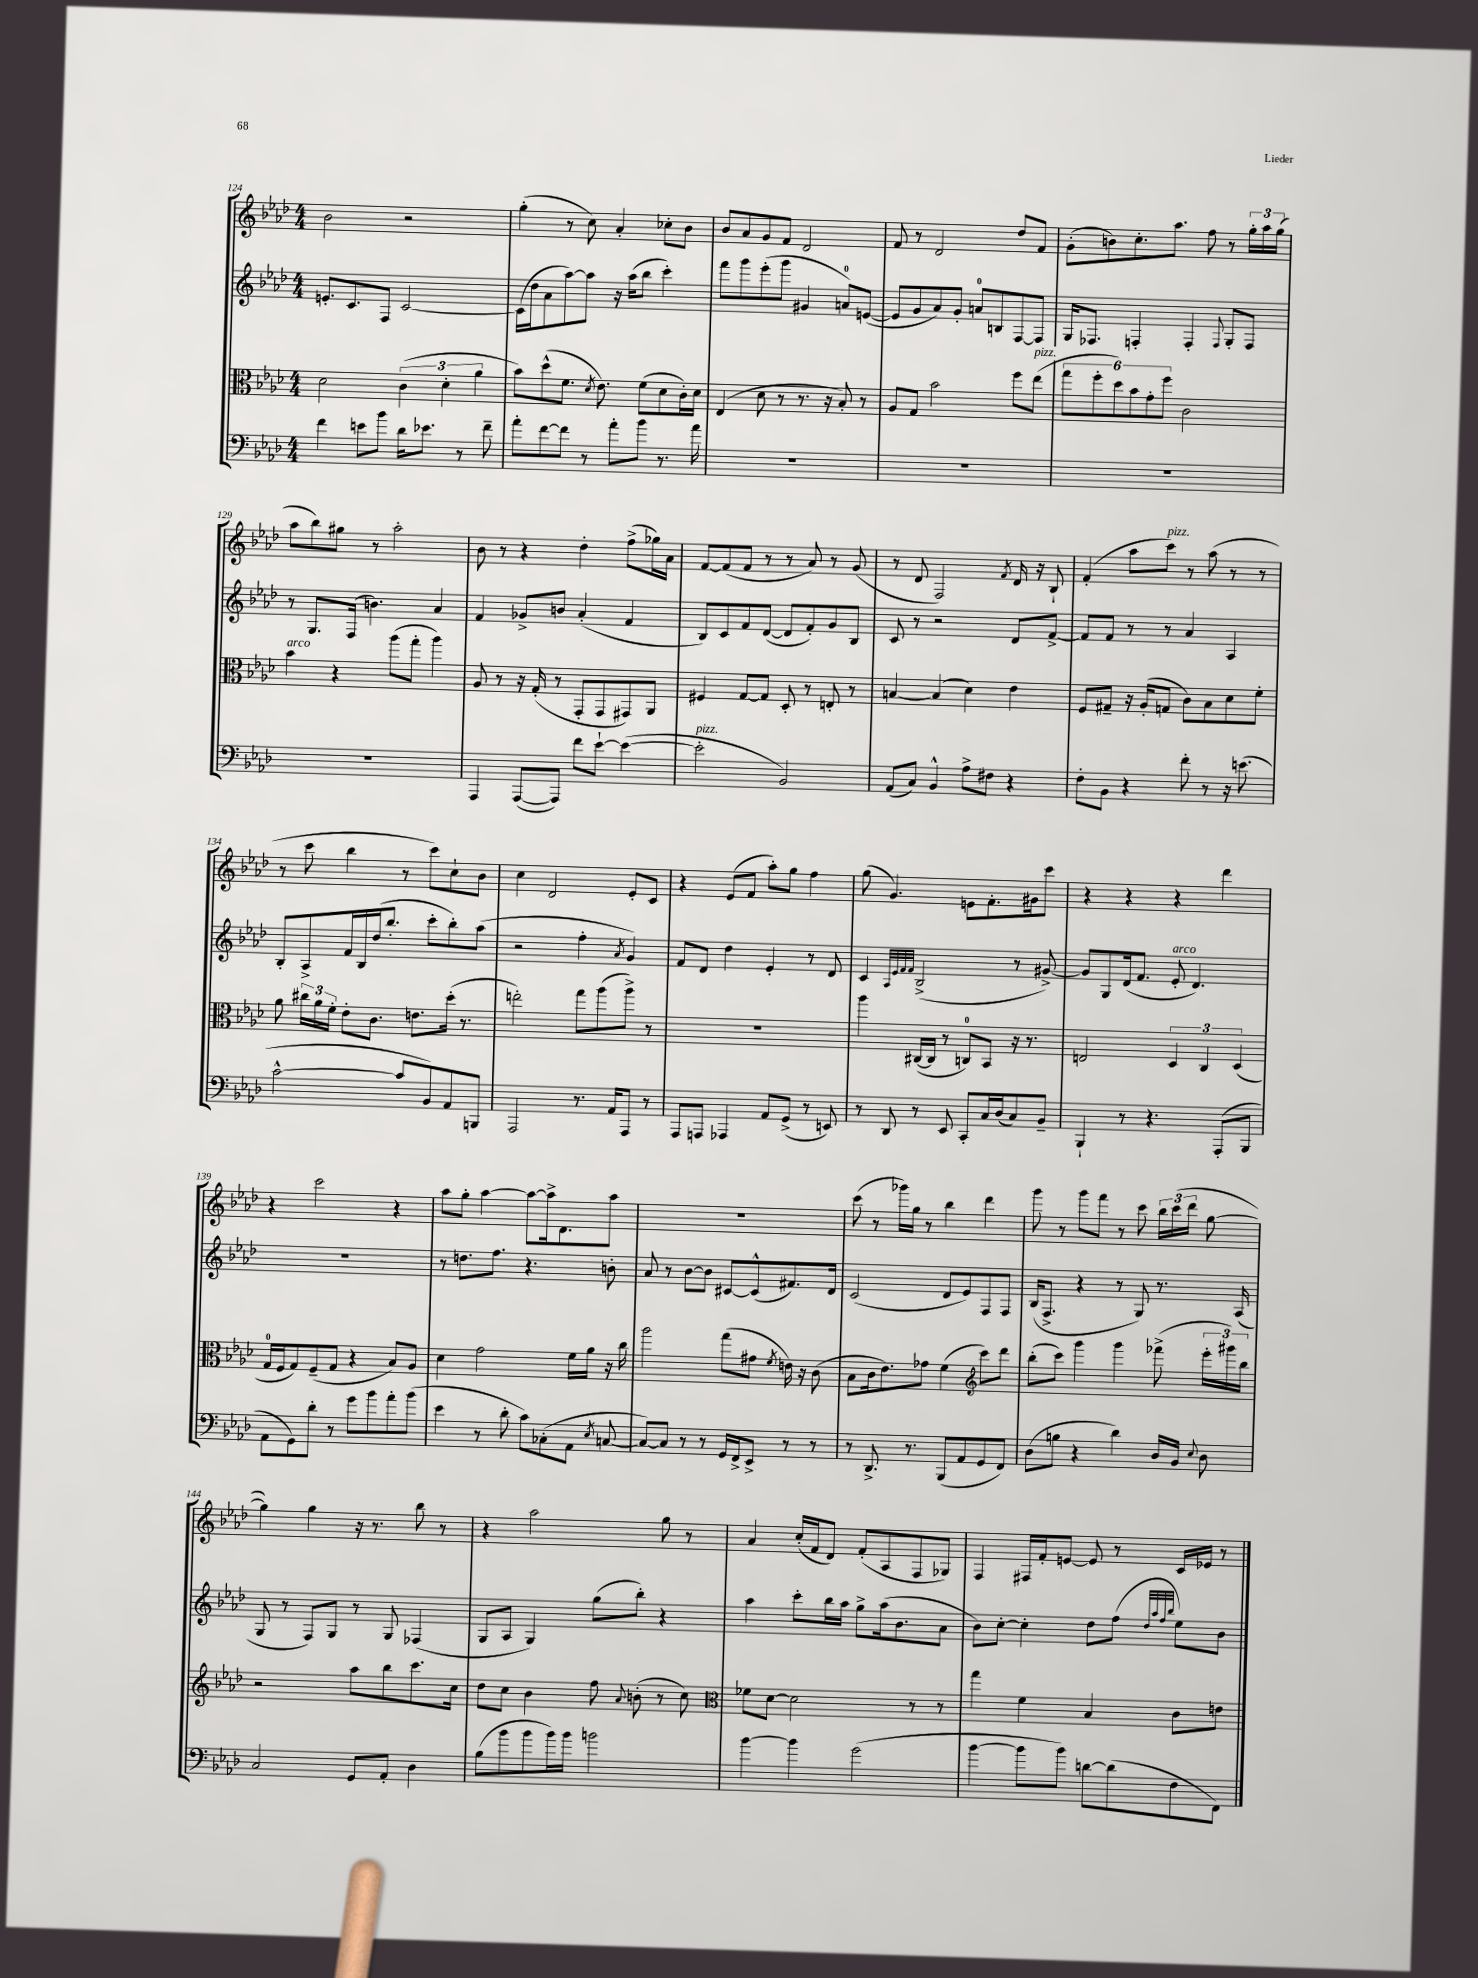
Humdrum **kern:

**kern	**kern	**kern	**kern
*staff4	*staff3	*staff2	*staff1
*clefF4	*clefC3	*clefG2	*clefG2
*k[b-e-a-d-]	*k[b-e-a-d-]	*k[b-e-a-d-]	*k[b-e-a-d-]
*M4/4	*M4/4	*M4/4	*M4/4
4f	2d-	8.e'	2b-
.	.	8.c	.
8e	.	.	.
8b-	.	8F	.
16d-	(6c	[2c	2r
8.e-	.	.	.
.	6d-'	.	.
8r	.	.	.
.	6a-	.	.
8f~	.	.	.
=	=	=	=
8a-'	8b-)	(16c]	(4gg'
.	.	16dd-	.
[8f	(8dd-^^	8a-	.
8f]	8.f	[8aa-)	8r
8r	.	8aa-]	8cc)
.	8qd-	.	.
.	8.e-)	.	.
8a-'	.	16r	4a-'
.	.	(16aa-	.
8b-	(8f	8bb-	.
8.r	8d-	4ccc')	8cc-'
.	16c')	.	8b-
16a-	16d-	.	.
=	=	=	=
1r	(4E-	8fff	8b-
.	.	8ggg	8a-
.	8d-	(8eee-'	8g
.	8r	8ggg	8f
.	8.r	4g#	2d-
.	16r	.	.
.	8B-')	8a)	.
.	8r	([8e	.
=	=	=	=
1r	8A-	8e]	8f
.	8G	8g	8r
.	2b-	8a-)	2d-
.	.	8g'	.
.	.	8a	.
.	.	8B	.
.	8ff	[8F	8dd-
.	(8ee-	8F]	8f
=	=	=	=
1r	12gg	16G	(8g'
.	.	8.F-	.
.	12ff'	.	.
.	.	.	8b)
.	12dd-)	.	.
.	12b-	4F'	8.cc'
.	12g'	.	.
.	12ff	.	.
.	.	.	8.aa-
.	2c	4F'	.
.	.	.	8ff
.	.	8qqF	.
.	.	8G'	8r
.	.	8F	24gg'
.	.	.	24aa-
.	.	.	(24gg
=	=	=	=
1r	4b-	8r	8aa-
.	.	8.G	8bb-)
.	4r	.	8gg#
.	.	(16F	.
.	.	4.b)	8r
.	(8aa-	.	2aa-'
.	8gg'	.	.
.	4aa-)	4a-	.
=	=	=	=
4AAA-	8A-	4f	8b-
.	8r	.	8r
([8AAA-	16r	8g-^	4r
.	(16G'	.	.
8AAA-])	8r	8b	.
8f	8GG'	(4a-'	4dd-'
[8e-`	8GG	.	.
(4e-_	8GG#)	4f	(8ff^
.	8AA-	.	16gg-)
.	.	.	16a-
=	=	=	=
2e-']	4F#	8B-)	[8f
.	.	8c	(8f]
.	[8G	8f	8f
.	8G]	([8d-	8r
2BB-)	8D-'	8d-]	8r
.	8r	8f')	8a-)
.	8E'	8g	8r
.	8r	8B-	(8g
=	=	=	=
(8AA-	[4B	8c	8r
8C)	.	8r	8d-
4BB-^^	(4B]	2r	2F)
8A-^	4d-)	.	.
8F#	.	.	.
.	.	.	8qf
4r	4e-	8d-	16d-
.	.	.	16r
.	.	[8f^	8B-`
=	=	=	=
8F'	8F	8f]	(4f'
8BB-	8G#~	8f	.
4r	16r	8r	8aa-
.	(16A-'	.	.
.	8G	8r	8ccc)
8f'	8c)	4a-	8r
8r	8B-	.	(8aa-
16r	8d-	4A-	8r
(8.e	.	.	.
.	8f'	.	8r
=	=	=	=
[2c^^	8a-	8B-'	8r
.	24cc#	8A-^	8ccc
.	24a-	.	.
.	24f'	.	.
.	8e-'	16f	4bb-
.	.	16B-	.
.	8.c	(16dd-	.
.	.	8.bb-'	.
8c]	.	.	8r
.	8.e	.	.
8BB-)	.	8ccc'	8ccc)
8AA-	(16dd-'	8bb-')	8cc`
.	8.r	.	.
8BBB	.	(8aa-	8b-
=	=	=	=
2AAA-	2ee')	2r	4cc
.	.	.	2d-
8.r	8gg	4ff'	.
.	(8aa-	.	.
16AA-	.	.	.
.	.	8qa-	.
8AAA-	8aa-^)	4g)	8e-'
8r	8r	.	8c
=	=	=	=
8AAA-	1r	8f	4r
8AAA	.	8d-	.
4AAA-	.	4dd-	(8e-
.	.	.	8f
8AA-	.	4e-'	8aa-')
(8GG^	.	.	8gg
8r	.	8r	4ff
8EE)	.	8d-	.
=	=	=	=
8r	4aa-	4c	(8gg
8DD-	.	.	4.g)
.	.	32qqA-	.
.	.	32qqe-	.
.	.	32qqf	.
.	.	32qqf	.
8r	([16C#	(2B-^	.
.	16C#]	.	.
8EE-	8r	.	.
8CC'	8C)	.	8e
16C	8BB-	.	8.f'
(16D-	.	.	.
8C)	16r	8r	.
.	8.r	.	16g#
8BB-~	.	[8g#^)	8ccc
=	=	=	=
4BBB-`	2E	8g#]	4r
.	.	8G	.
8r	.	(16d-	4r
.	.	8.f	.
4.r	.	.	.
.	6D-	8e-'	4r
.	.	4.d-)	.
.	6C	.	.
(8AAA-'	.	.	4ddd-
.	(6D-	.	.
8BBB-	.	.	.
=	=	=	=
8AA-	16G	1r	4r
.	16F	.	.
8GG)	8G)	.	.
8d-'	(8F~	.	2ccc
8r	8G	.	.
8g	4r	.	.
8b-	.	.	.
8a-'	8B-)	.	4r
(8b-	8A-	.	.
=	=	=	=
4e-	4d-	8r	8aa-
.	.	8.dd	8gg'
8r	2g	.	[4aa-
.	.	8.ff	.
8d-'	.	.	.
8c)	.	4.r	8aa-_
(8C-'	.	.	16aa-^]
.	.	.	8.d-
8AA-	16f	.	.
.	16a-	.	.
8qE-	.	.	.
[8C	16r	8b'	8aa-
.	16cc	.	.
=	=	=	=
8C_)	2aa-	8a-	1r
8C]	.	8r	.
8r	.	[8b-	.
8r	.	8b-]	.
16GG	(8gg	[8c#	.
16FF^	.	.	.
8EE-^	8g#	(8c#^^]	.
.	8qf	.	.
8r	16e)	8.f#)	.
.	16r	.	.
8r	(8c	.	.
.	.	16d-	.
=	=	=	=
8r	8B-	(2c	(8ccc
8.DD-^	16c	.	8r
.	8.e-)	.	.
.	.	.	16ggg-)
8.r	.	.	16gg
.	8g-	.	8r
(8BBB-	(4f	8d-	4bb-
8AA-	.	8e-)	.
*	*clefG2	*	*
8GG	8ccc)	8F	4ddd-
8FF)	8ddd-	8F	.
=	=	=	=
(8D-	(8bb-'	(16B-	8ggg
.	.	8.F^	.
8B	8ccc)	.	8r
4r	4ggg	4r	8ggg
.	.	.	8fff
4d-)	4ggg	8r	8r
.	.	8G)	8ccc
16D-	(8fff-^	8.r	24bb-
.	.	.	(24ccc
16BB-	.	.	.
.	.	.	24ddd-
8qqE-	.	.	.
8D-	24eee-'	.	[8gg
.	24ggg#)	.	.
.	.	(16A-	.
.	24bb-	.	.
=	=	=	=
2C	2r	8G	4gg])
.	.	8r	.
.	.	8F)	4gg
.	.	8G	.
8GG	8aa-	8r	16r
.	.	.	8.r
8AA-'	8bb-	8G	.
4D-	8.ccc	(4F-	8bb-
.	.	.	8r
.	16cc	.	.
=	=	=	=
(8B-	8dd-	8G	4r
8b-	8cc	8A-	.
8b-	4b-	4G)	2aa-
16b-)	.	.	.
16b-	.	.	.
2b	8ff	(8gg	.
.	8qqa-	.	.
.	(8b'	8bb-')	.
.	8r	4r	8gg
.	8cc)	.	8r
=	=	=	=
*	*clefC3	*	*
[4b-	8f-	4aa-	4a-
.	[8d-	.	.
4b-]	2d-]	8ccc'	(16cc'
.	.	.	16f
.	.	16bb-	8d-)
.	.	16aa-	.
(2g	.	8gg^	(8f'
.	.	(16aa-	8A-
.	.	8.b-	.
.	8r	.	8F
.	8r	8a-	8G-)
=	=	=	=
[4b-	4gg	8b-)	4F
.	.	[8cc'	.
8b-]	4f	4cc']	16F#
.	.	.	16f'
8b-)	.	.	[8e
[8d	4B-	8dd-	8e]
(8d]	.	(8ff	8r
.	.	32qqdd-	.
.	.	32qqaa-	.
.	.	32qqff	.
.	.	32qqbb-	.
8F	8c	8ee-)	16c
.	.	.	16e-
8FF)	8e	8b-	8r
==	==	==	==
*-	*-	*-	*-
